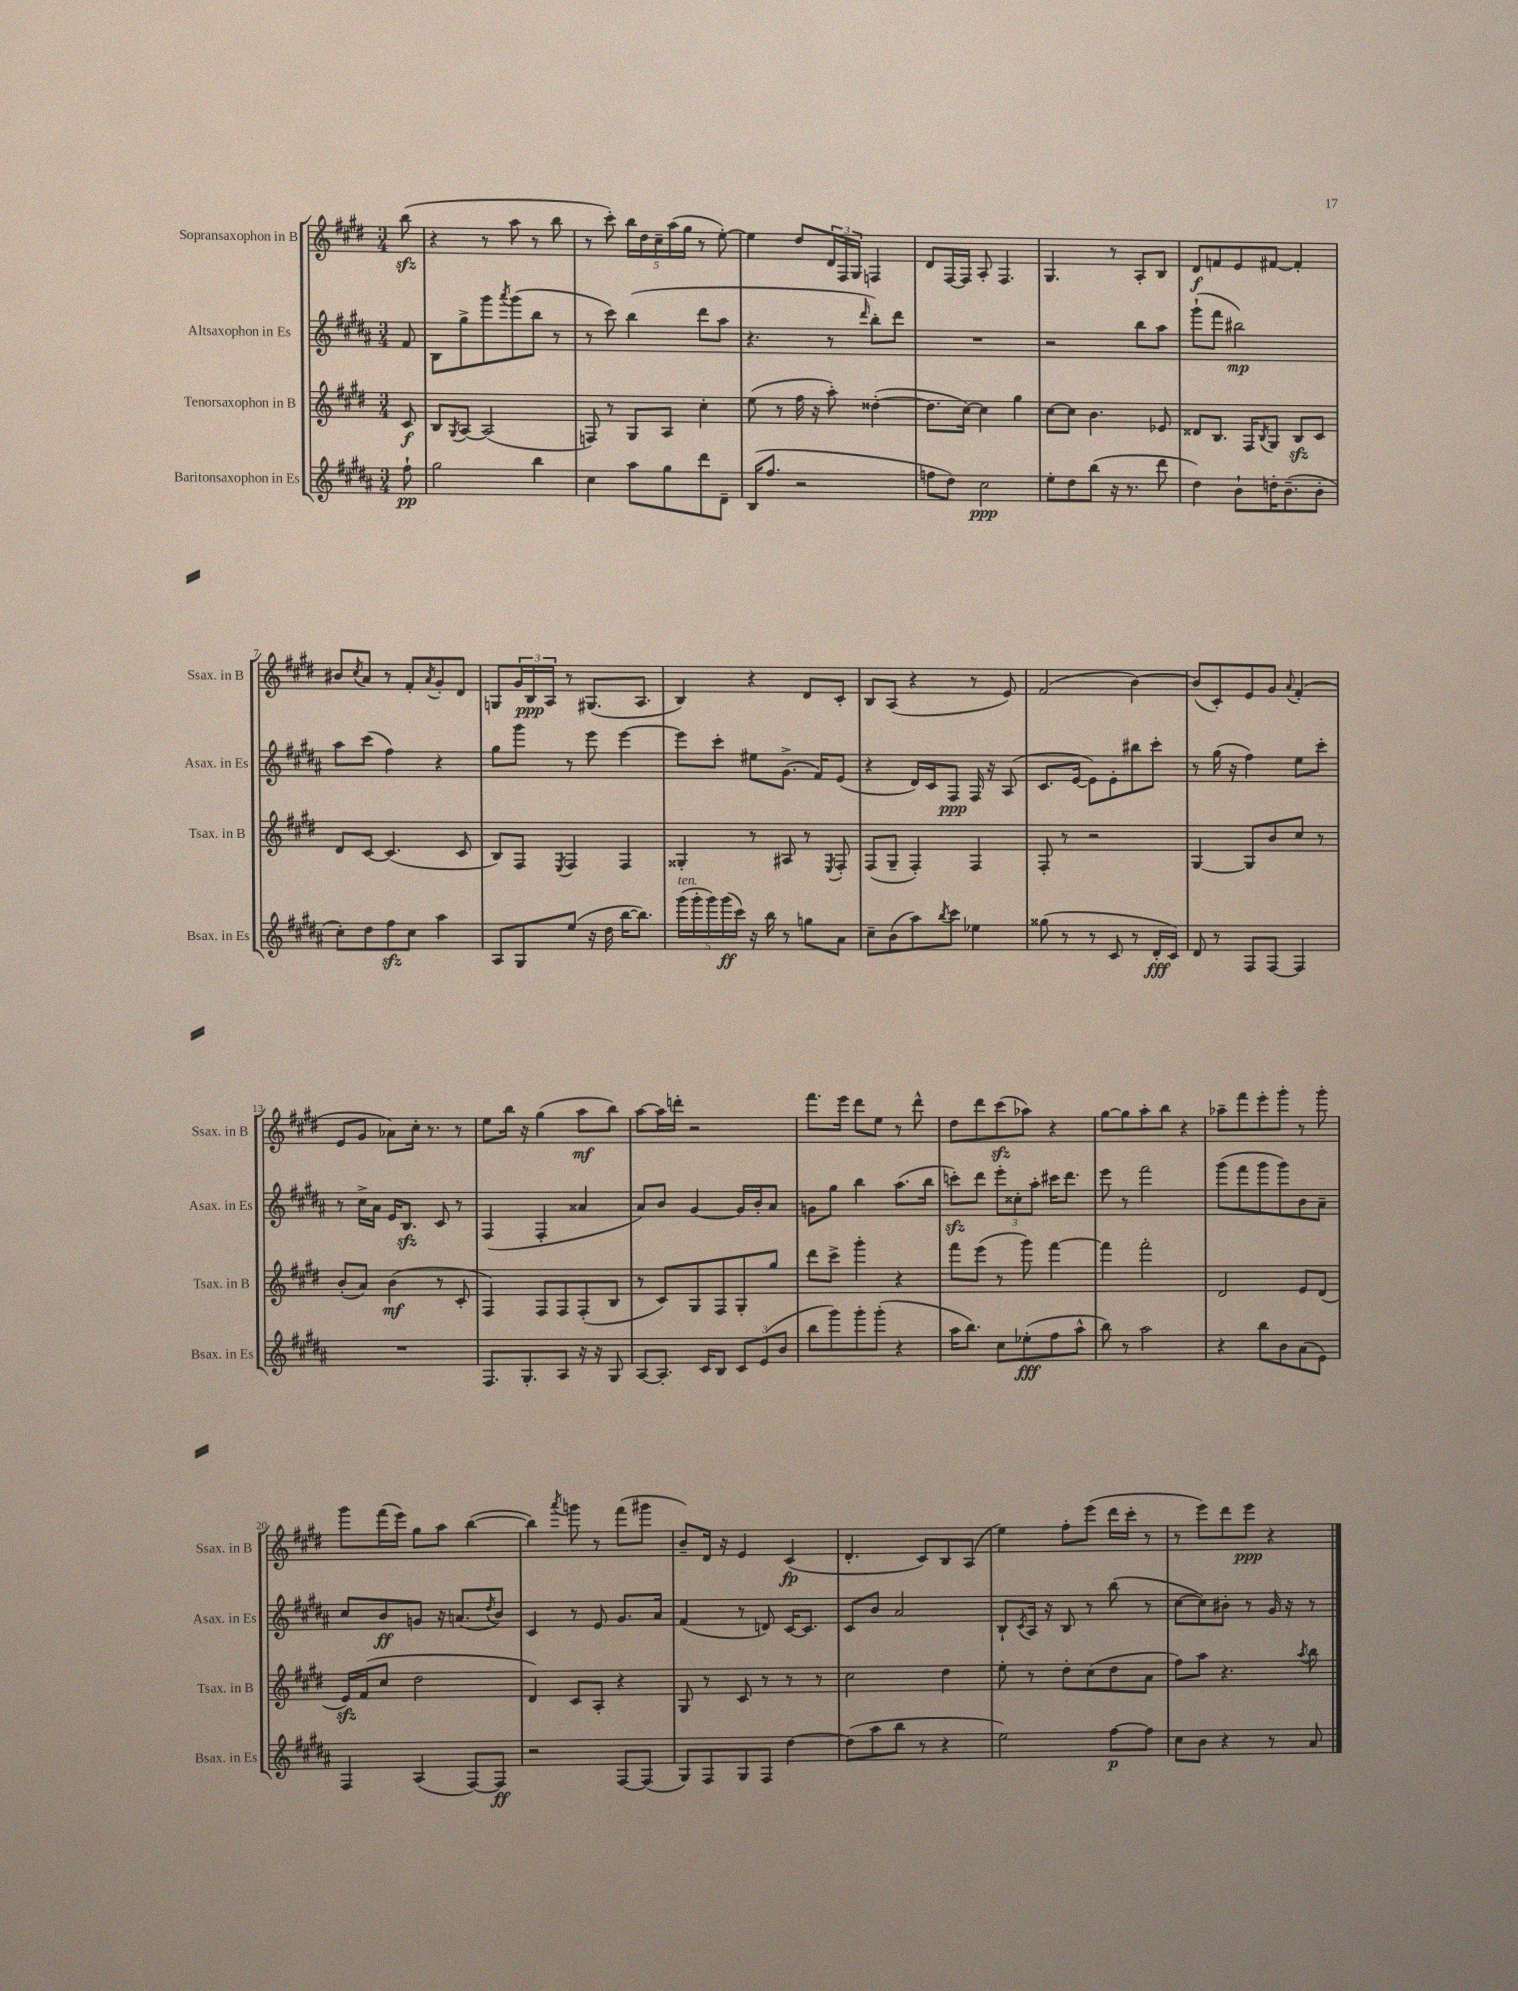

**kern	**kern	**kern	**kern
*staff4	*staff3	*staff2	*staff1
*clefG2	*clefG2	*clefG2	*clefG2
*k[f#c#g#d#a#]	*k[f#c#g#d#]	*k[f#c#g#d#a#]	*k[f#c#g#d#]
*M3/4	*M3/4	*M3/4	*M3/4
8ff#`	8c#	8f#	(8bb
=	=	=	=
2gg#	8B	8B	4r
.	8qG#	.	.
.	[8A	8gg#^	.
.	(2A]	8ggg#	8r
.	.	8qaaa#	.
.	.	(8ggg#	8aa
4bb	.	8bb	8r
.	.	8r	8bb
=	=	=	=
4cc#	8F)	8r	8r
.	8r	8ccc#)	8ccc#')
8aa#	8G#	(4bb	20bb
.	.	.	20dd#
.	.	.	20cc#~
8gg#	8A	.	.
.	.	.	(20aa
.	.	.	20gg#
8ddd#	4cc#'	8ddd#	8r
8d#~	.	8aa#	[8ee')
=	=	=	=
(16B	(8ee	4.r	4ee]
8.ff#	.	.	.
.	8r	.	.
2r	16ff#	.	8dd#
.	16r	.	.
.	8aa')	8r	24d#
.	.	.	24F#
.	.	.	24G#
.	.	16qqddd#	.
.	([4dd##'	8bb')	4F
.	.	8ddd#	.
=	=	=	=
8ff	8.dd##]	2.r	8d#
8dd#)	.	.	[16F#
.	[16cc#)	.	16F#]
2cc#	4cc#]	.	8A'
.	.	.	4.F#
.	4gg#	.	.
=	=	=	=
8ee'	[8cc#	2r	4.G#
8dd#	8cc#]	.	.
(8bb	4.b	.	.
16r	.	.	8r
8.r	.	.	.
.	.	8bb	8A'
8ddd#	8e-	8aa#	8B
=	=	=	=
4dd#)	8d##	(8ggg#`	8d#
.	8.B	8fff#	8f
8b`	.	2bb#)	8e
.	16F#	.	.
.	8qB	.	.
16dd'	8G#	.	[8f#
(8.b~	.	.	.
.	8B	.	4f#']
8b'	8c#	.	.
=	=	=	=
8cc#')	8d#	8aa#	8b#
.	.	.	8qcc#
8dd#	[8c#	(8ccc#	8a
8ff#	(4.c#]	4ff#)	8r
8cc#	.	.	8f#'
.	.	.	8qa
4aa#	.	4r	8g#'
.	8c#	.	8d#
=	=	=	=
8A#	8B)	8gg#	8G
8G#	8F#	8ggg#	24g#
.	.	.	24B
.	.	.	24A
.	8qE	.	.
(8ee	4F#	8r	8r
16r	.	8eee	(8.G#
16dd#	.	.	.
[16bb	4F#	[4eee	.
8.bb])	.	.	8.A
=	=	=	=
(20ggg#	4G##'	8eee]	4B)
20ggg#'	.	.	.
20ggg#)	.	.	.
.	.	8ccc#'	.
(20ggg#	.	.	.
20ccc#)	.	.	.
16r	8r	8ee#	4r
16bb	.	.	.
8r	8A#	(8.g#^	.
8gg	8r	.	8d#
.	.	16f#)	.
.	8qE	.	.
8a#	8F#'	(8e	8c#'
=	=	=	=
8cc#~	(8F#	4r	8B
(8b	8G#~	.	(8A
8aa#)	4F#')	16d#)	4r
.	.	16c#	.
8qbb	.	.	.
8ccc#	.	8F#	.
4ee-	4F#	16F#	8r
.	.	16r	.
.	.	(8A#	8e)
=	=	=	=
(8gg##	8F#'	8.c#	(2f#
8r	8r	.	.
.	.	[16e	.
8r	2r	8e])	.
8c#	.	8e'	.
8r	.	8bb#	[4b)
16d#'	.	8ccc#'	.
16c#)	.	.	.
=	=	=	=
8d#	[4G#	8r	(8b]
8r	.	(16gg#	8c#')
.	.	16r	.
8F#	8G#]	4ff#)	8e
[8F#	8b	.	8g#
.	.	.	8qqa
4F#]	8cc#	8ee	(4f#'
.	8r	8ccc#'	.
=	=	=	=
2.r	(8b'	8r	8e
.	8a)	16cc#^	8g#
.	.	16a#	.
.	(4b	16e	8a-)
.	.	8.B	.
.	.	.	16cc#'
.	.	.	8.r
.	8r	8c#	.
.	8c#'	8r	8r
=	=	=	=
8.F#	4F#)	(4F#	8ee
.	.	.	16bb
8.G#'	.	.	16r
.	8F#	4F#'	(4gg#
8A#	8F#	.	.
16r	(8F#'	4a##	8aa
16r	.	.	.
8G#	8B	.	8bb)
=	=	=	=
[8A#	8r	8a#)	[8aa
8.A#']	8c#)	8b	16aa]
.	.	.	16ddd'
.	8G#	[4g#	2r
16c#	.	.	.
8B	8F#	.	.
12c#	8G#'	16g#]	.
.	.	16b'	.
(12e	.	.	.
.	8gg#	8a#	.
12b	.	.	.
=	=	=	=
8bb	8ddd#	8g	8.fff#
8ggg#)	8ccc#^	8gg#	.
.	.	.	16eee
8ggg#'	4ggg#'	4bb	8ddd#
(8ggg#'	.	.	8ee
4r	4r	(8.aa#	8r
.	.	.	8ddd#^^
.	.	16bb	.
=	=	=	=
16aa#	8fff#	8ccc')	8dd#
8.bb)	.	.	.
.	(8eee	8ddd#	8ddd#
8cc#	8r	12eee'	(8ccc#
.	.	12cc##'	.
(8ee-'	8ggg#)	.	8aa-)
.	.	12aa#'	.
8ff#	[4fff#	16ccc#	4r
.	.	8.ddd#	.
8aa#^^	.	.	.
=	=	=	=
8bb)	4fff#]	8eee	[8gg#
8r	.	8r	8gg#]
2aa#	2fff#'	2fff#	8aa'
.	.	.	8bb
.	.	.	4r
=	=	=	=
4r	2d#	(8ggg#	8aa-~
.	.	8fff#	8fff#
8bb	.	8ggg#	8eee'
8b	.	8ggg#)	8ggg#'
(8a#	8e	8b	8r
8e)	(8d#	8a#~	8ggg#'
=	=	=	=
4F#	16e)	8cc#	8ggg#
.	(16f#	.	.
.	8cc#	8b	(16fff#
.	.	.	16eee)
(4A#	2dd#	8g	8gg#
.	.	16r	8aa
.	.	(8.a	.
[8F#)	.	.	([4bb
.	.	8qdd#	.
8F#]	.	8b)	.
=	=	=	=
2r	4d#)	4c#	4bb])
.	.	.	8qaaa
.	8c#	8r	8ggg
.	8A'	8e	8r
[8F#	4r	8.g#	(8fff#
(8F#]	.	.	8ggg#
.	.	16a#	.
=	=	=	=
8G#)	8G#	(4f#	8b~)
8F#	8r	.	16d#
.	.	.	16r
8G#	8c#	8r	4e
8F#	8r	8d)	.
[4dd#	8r	[16c#	(4c#
.	.	8.c#]	.
.	8r	.	.
=	=	=	=
(8dd#]	2cc#	8c#	4.d#'
8aa#	.	8b	.
8bb	.	2a#	.
8r	.	.	8c#)
4r	4dd#	.	8B
.	.	.	(8A
=	=	=	=
2ee)	8ee'	8B`	4ee)
.	.	8qc#	.
.	8r	16A#	.
.	.	16r	.
.	8dd#'	8B	8ff#'
.	(8cc#	8r	(8eee
[8ff#	8dd#	(8bb	16ddd#
.	.	.	16ccc#'
8ff#]	8a	8r	8r
=	=	=	=
8cc#	8ff#)	[8cc#	8r
8b	8aa	8cc#])	8eee)
4r	4.r	8b#'	8ddd#
.	.	8r	8eee
8r	.	16g#	4r
.	.	16r	.
.	8qaa	.	.
8a#	8bb	8r	.
==	==	==	==
*-	*-	*-	*-
